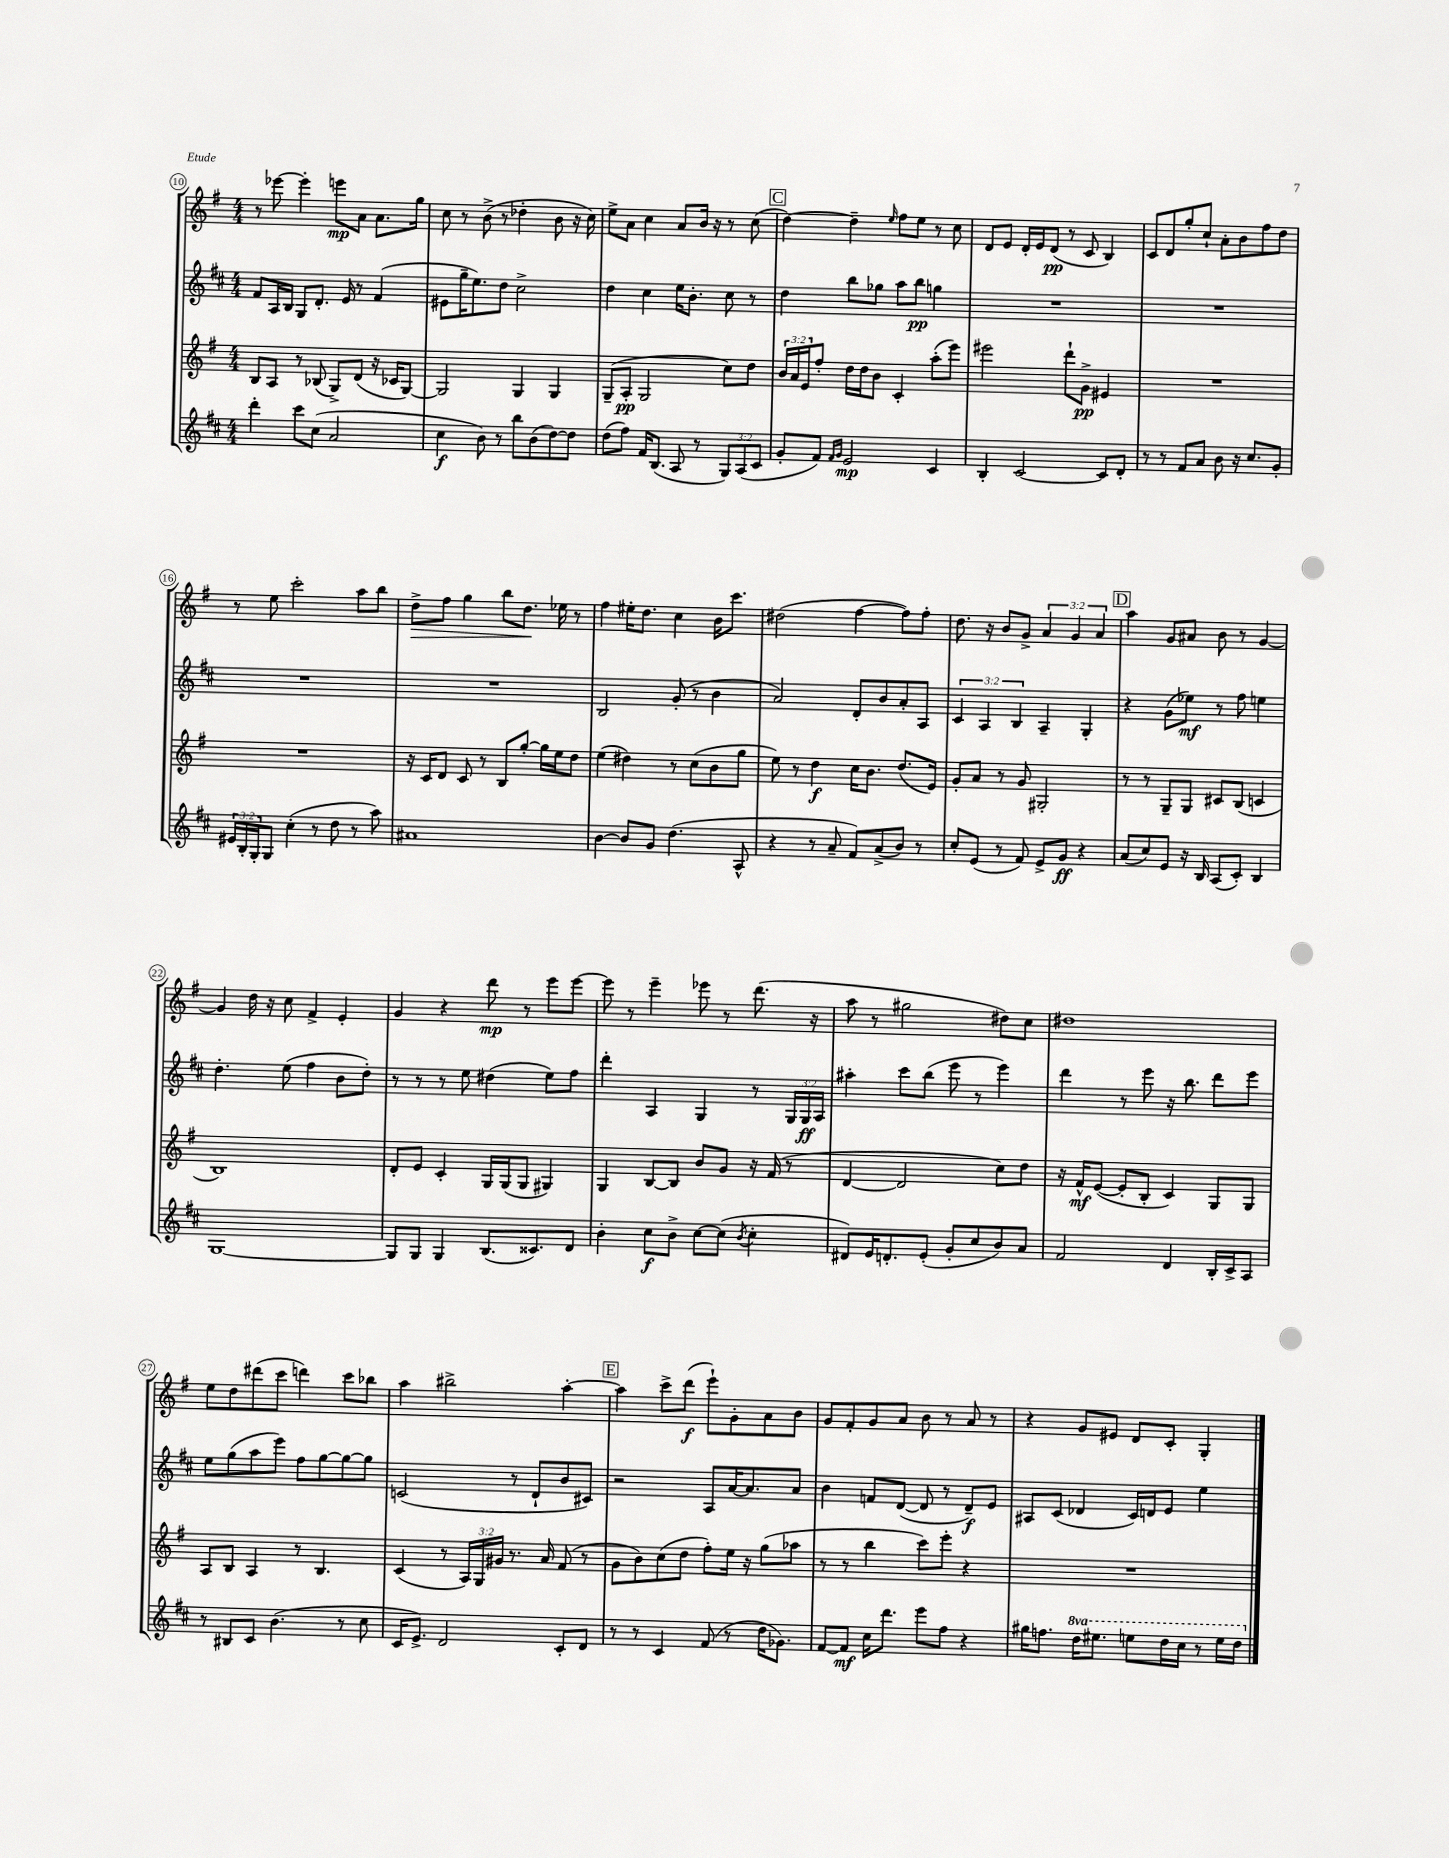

**kern	**kern	**kern	**kern
*staff4	*staff3	*staff2	*staff1
*clefG2	*clefG2	*clefG2	*clefG2
*k[f#c#]	*k[f#]	*k[f#c#]	*k[f#]
*M4/4	*M4/4	*M4/4	*M4/4
4ddd'\	8B/L	8f#/L	8r
.	8A/J	16A/L	[8eee-\
.	.	16B/JJ	.
8ccc#\L	8r	8G/L	4eee-'\]
(8cc#\J	(8B-/	8.d'/J	.
2a/	8G^/L)	.	8eee\L
.	.	16e/	.
.	(8d/J	8r	8a\J
.	16r	(4f#/	8.a\L
.	16c-/LK	.	.
.	[8G/J)	.	.
.	.	.	16gg\Jk
=	=	=	=
4cc#\	2G/]	8e#\L	8cc\
.	.	16gg~\K	8r
.	.	8.ee\)	.
8b\)	.	.	(8b^\
8r	.	8dd\J	8r
8bb\L	4G/	2cc#^\	4dd-'\
(8b\	.	.	.
[8dd\)	4G/	.	8b\
8dd\]J	.	.	16r
.	.	.	16cc\)
=	=	=	=
(8dd\L	(8G~/L	4dd\	8ee^\L
8ff#\J)	8A'/J	.	8a\J
16f#/LK	2G/	4cc#\	4cc\
(8.B/J	.	.	.
8A/	.	16ee\LK	8a/L
.	.	8.b'\J	.
8r	.	.	16b/Jk
.	.	.	16r
12G/L)	8cc\L)	8cc#\	8r
(12A/	.	.	.
.	8dd\J	8r	(8cc\
12c#/J	.	.	.
=	=	=	=
8g'/L	24b/LL	4dd\	[4dd\)
.	24a/	.	.
.	24e/J	.	.
8f#/J)	8ff#'/J	.	.
16qqf#/LL	.	.	.
16qqg/JJ	.	.	.
2e/	16dd\LL	8bb\L	4dd~\]
.	16dd\J	.	.
.	8b\J	8gg-\J	.
.	.	.	16qqee/
.	4c'/	8aa\L	8ff#\L
.	.	8bb\J	8ee\J
4c#/	(8aa'\L	4gg\	8r
.	8eee\J)	.	8cc\
=	=	=	=
4B'/	2eee#\	1r	8d/L
.	.	.	8e/J
[2c#/	.	.	16d'/LL
.	.	.	16e/J
.	.	.	(8d/J
.	8ddd`\L	.	8r
.	8g^\J	.	8c/
8c#/]L	4e#/	.	4B/)
8d'/J	.	.	.
=	=	=	=
8r	1r	1r	8c/L
8r	.	.	8d/
8f#/L	.	.	8gg'/
8a/J	.	.	8cc`/J
8b\	.	.	8a'\L
16r	.	.	8b\
8.cc#/L	.	.	.
.	.	.	8ff#\
8g'/J	.	.	8dd\J
=	=	=	=
24e#/LL	1r	1r	8r
24B'/	.	.	.
24G'/J	.	.	.
8G/J	.	.	8ee\
(4cc#'\	.	.	2ccc'\
8r	.	.	.
8dd\	.	.	.
8r	.	.	8aa\L
8aa\)	.	.	8bb\J
=	=	=	=
1a#	16r	1r	8dd^\L
.	16c/LK	.	.
.	8d/J	.	8ff#\J
.	8c/	.	4gg\
.	8r	.	.
.	8B/L	.	8bb\L
.	[8gg'/J	.	8.dd\J
.	16gg\]LL	.	.
.	16ee\J	.	16ee-\
.	8dd\J	.	8r
=	=	=	=
[4b\	(4ee\	2B/	4ff#\
8b/]L	4dd#\)	.	16ee#'\LK
.	.	.	8.dd\J
8g/J	.	.	.
(4.dd\	8r	(8g'/	4cc\
.	(8cc\L	8r	.
.	8b\	4b\	16b\LK
.	.	.	8.ccc\J
8A^^/	8gg\J	.	.
=	=	=	=
4r	8ee\)	2a/)	(2dd#\
.	8r	.	.
8r	4dd\	.	.
8a~/	.	.	.
8f#/L)	16cc\LK	8d'/L	[4ff#\
.	8.b\J	.	.
(8a^/	.	8b/	.
8b/J)	(8.dd/L	8a'/	8ff#\]L)
8r	.	8A/J	8ff#'\J
.	16e/Jk)	.	.
=	=	=	=
8cc#'/L	8g'/L	6c#/	8.dd\
(8e/J	8a/J	.	.
.	.	6A/	.
.	.	.	16r
8r	8r	.	8b/L
.	.	6B/	.
8f#/)	8g/	.	8g^/J
8e^/L	2G#'/	4A~/	6a/
8g/J	.	.	.
.	.	.	6g/
4r	.	4G'/	.
.	.	.	6a/
=	=	=	=
(8a/L	8r	4r	4aa\
8cc#/)	8r	.	.
8e/J	8G~/L	(8g\L	8g/L
16r	8G/J	8ee-\J)	8a#/J
16B/	.	.	.
(8A/L	8c#/L	8r	8b\
8c#'/J)	(8B/J	8ff#\	8r
4B/	4c/	4ee\	[4g/
=	=	=	=
[1G	1B)	4.dd'\	4g/]
.	.	.	16dd\
.	.	.	16r
.	.	(8ee\	8cc\
.	.	4ff#\	4f#^/
.	.	8b\L	4e'/
.	.	8dd'\J)	.
=	=	=	=
8G/]L	8d'/L	8r	4g/
8G/J	8e/J	8r	.
4G/	4c'/	8r	4r
.	.	8ee\	.
(8.B/L	16G/LL	(4dd#\	8ddd\
.	(16G/J	.	.
.	8G/J	.	8r
8.c##/)	.	.	.
.	4G#/)	8ee\L)	8eee\L
8d/J	.	8ff#\J	[8eee\J
=	=	=	=
4b'\	4G/	4ddd'\	8eee\]
.	.	.	8r
8cc#\L	[8B/L	4A/	4eee~\
8b^\J	8B/]J	.	.
[8cc#\L	8b/L	4G/	8eee-\
(8cc#\]J	8g/J	.	8r
8qb/	.	.	.
4cc#'\	16r	8r	(8.ddd\
.	(16f#/	.	.
.	8r	24G/LL	.
.	.	24G/	.
.	.	.	16r
.	.	24A/JJ	.
=	=	=	=
8d#/L)	[4d/	4aa#'\	8aa\
16e/K	.	.	8r
8.d'/	.	.	.
.	2d/]	8ccc#\L	2gg#\
(8e'/J	.	(8bb\J	.
8g'/L	.	8eee\	.
8cc#/	.	8r	.
8b/)	8cc\L)	4eee\)	8dd#\L)
8a/J	8dd\J	.	8cc\J
=	=	=	=
2f#/	16r	4ddd\	1dd#
.	16f#^^/LK	.	.
.	([8e/J	.	.
.	8e'/]L	8r	.
.	8B'/J	8eee\	.
4d/	4c/)	16r	.
.	.	8.bb\	.
16B'/LL	8G/L	8ddd\L	.
16c#^/J	.	.	.
8A/J	8G/J	8eee\J	.
=	=	=	=
8r	8A/L	8ee\L	8ee\L
8B#/L	8B/J	(8gg\	8dd\
8c#/J	4A/	8aa\	(8ddd#\
(4.b\	.	8eee\J)	8ccc\J
.	8r	8ff#\L	4ddd\)
.	4.B/	[8gg\	.
8r	.	8gg\_	8ccc\L
8cc#\	.	8gg\]J	8bb-\J
=	=	=	=
16c#/LK	(4c/	(2c/	4aa\
8.e^/J)	.	.	.
2d/	8r	.	2bb#^\
.	24A/LL)	.	.
.	24G/	.	.
.	24g#/JJ	.	.
.	8.r	8r	.
.	.	8d`/L	.
.	16a/	.	.
8c#'/L	(8f#/	8b/	[4aa'\
8d/J	8r	8c#/J)	.
=	=	=	=
8r	8g\L	2r	4aa\]
8r	8b\)	.	.
4c#/	(8cc\	.	8ccc^\L
.	8dd\J	.	(8ddd\J
(8f#/	8ff#'\L)	8A/L	8eee`\L)
8r	16ee\Jk	[16a/K	8g'\
.	16r	8.a/]	.
16dd\LK	(8gg\L	.	8a\
8.g-\J)	.	.	.
.	8aa-\J	8a/J	8b\J
=	=	=	=
[8f#/L	8r	4b\	8g/L
8f#/]J	8r	.	8f#'/
16cc#\LK	4bb\	8f/L	8g/
8.ddd\J	.	.	.
.	.	([8d/J	8a/J
8eee\L	8ccc\L)	8d/]	8b\
8ff#\J	8eee'\J	8r	8r
4r	4r	8d~/L)	8a/
.	.	8e/J	8r
=	=	=	=
16gg#\LK	1r	8A#/L	4r
8.ff\J	.	.	.
.	.	(8c#/J	.
16ddd\LK	.	4d-/	8g/L
8.eee#\J	.	.	.
.	.	.	8e#/J
8eee\L	.	16c#/LL)	8d/L
.	.	16d/J	.
16ddd\L	.	8e/J	8c'/J
16ccc#\JJ	.	.	.
8r	.	4ee\	4G'/
16eee\LL	.	.	.
16ddd\JJ	.	.	.
==	==	==	==
*-	*-	*-	*-
